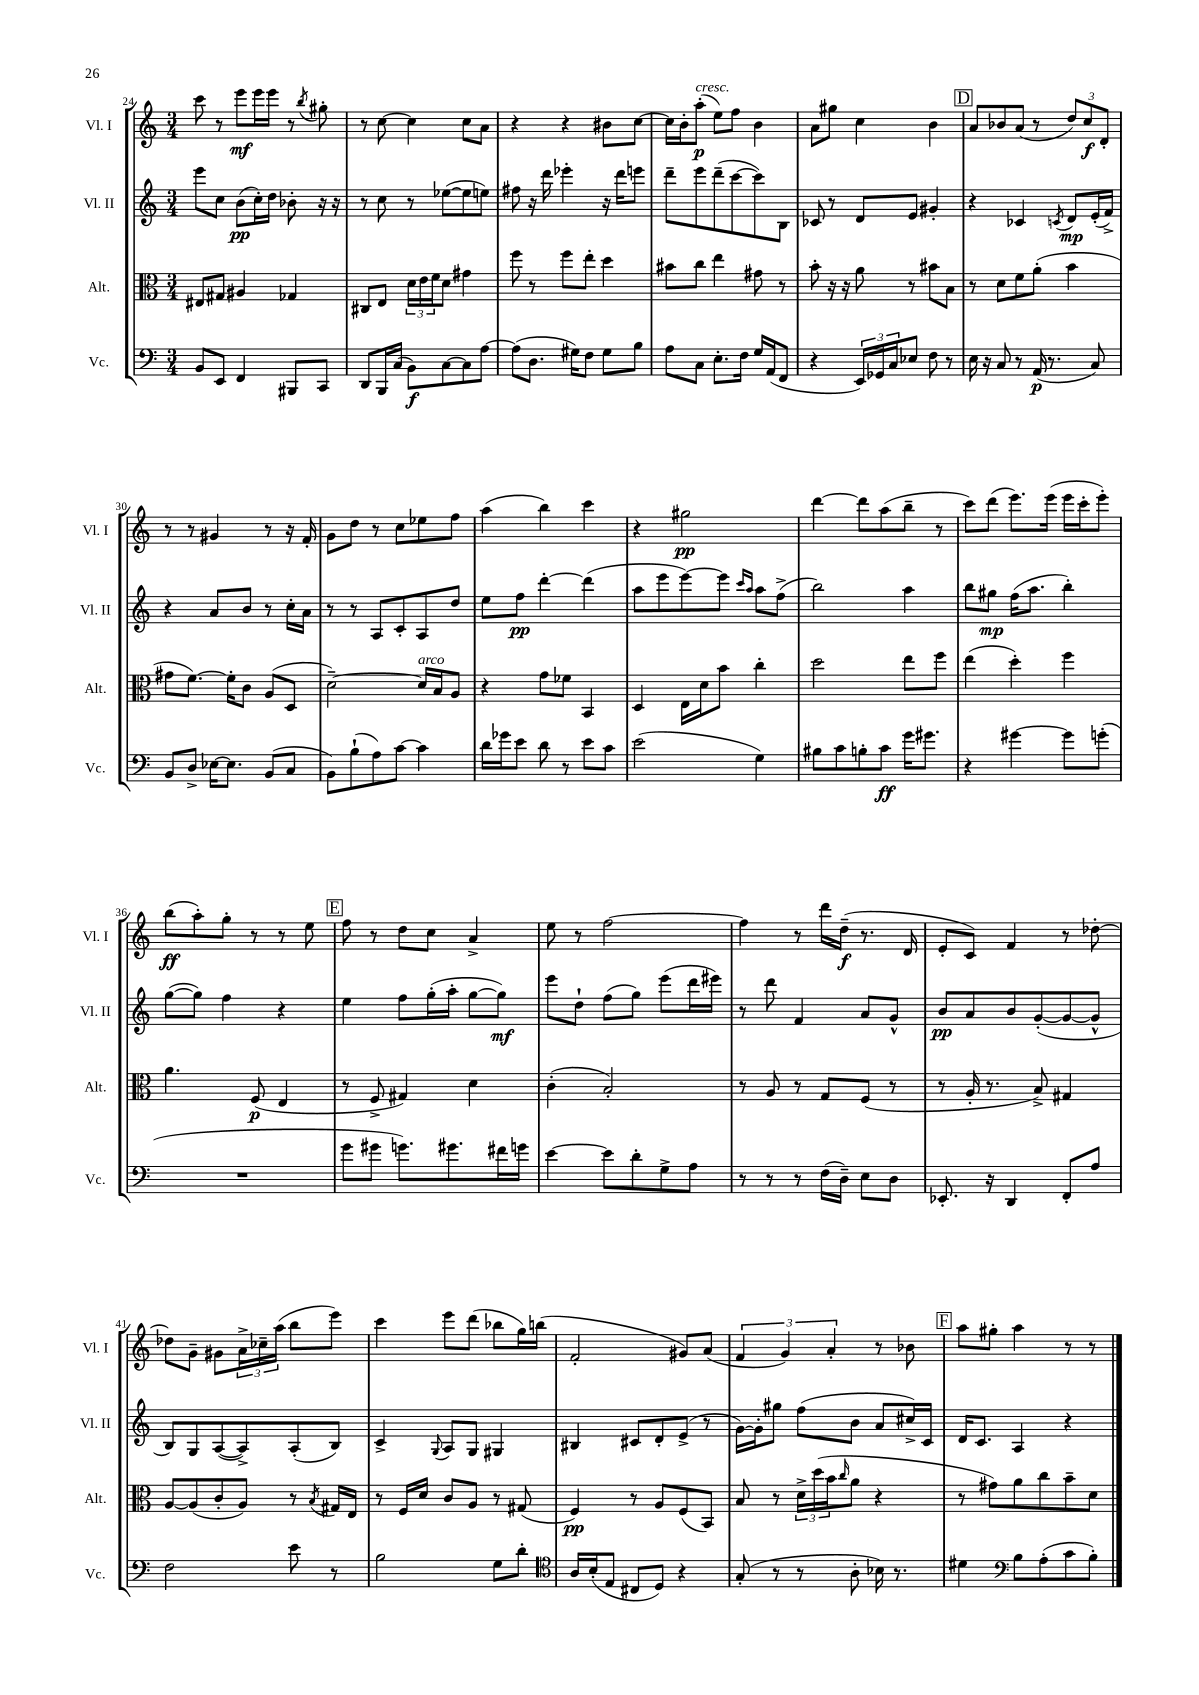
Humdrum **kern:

**kern	**kern	**kern	**kern
*staff4	*staff3	*staff2	*staff1
*clefF4	*clefC3	*clefG2	*clefG2
*k[]	*k[]	*k[]	*k[]
*M3/4	*M3/4	*M3/4	*M3/4
8BB	8E#	8eee	8ccc
8EE	8G#	8cc	8r
4FF	4A#	(8b	8eee
.	.	16cc')	16eee
.	.	16dd	16eee
8BBB#	4G-	8b-'	8r
.	.	.	8qbb
8CC	.	16r	8gg#'
.	.	16r	.
=	=	=	=
8DD	8C#	8r	8r
16BBB	8E	8cc	[8cc
(16C	.	.	.
8BB)	24d	8r	4cc]
.	24e	.	.
.	24f	.	.
[8C	8d	([8ee-	.
8C]	4g#	8ee-]	8cc
[8A	.	8ee)	8a
=	=	=	=
(8A]	8ff	8ff#	4r
8.D	8r	16r	.
.	.	16ddd	.
.	8ff	4eee-'	4r
16G#)	.	.	.
8F	8ee'	.	.
8G#	4dd	16r	8b#
.	.	16ddd	.
8B	.	8eee	[8cc
=	=	=	=
8A	8b#	8ddd~	16cc]
.	.	.	16b'
8C	8cc	8eee	(8aa'
8.E'	4ee	(8ddd~	8ee)
.	.	[8ccc	8ff
16F	.	.	.
16G	8g#	8ccc])	4b
(16AA	.	.	.
8FF	8r	8B	.
=	=	=	=
4r	8b'	8c-	8a
.	16r	8r	8gg#
.	16r	.	.
24EE)	8a	8d	4cc
24GG-	.	.	.
24C	.	.	.
8E-	8r	8e	.
8F	8b#	4g#'	4b
8r	8B	.	.
=	=	=	=
16E	8r	4r	8a
16r	.	.	.
8C	8d	.	8b-
8r	8f	4c-	(8a
(16AA	(8a'	.	8r
8.r	.	.	.
.	.	8qc	.
.	4b	8d	12dd)
.	.	.	12cc
8C)	.	(16e'	.
.	.	.	12d'
.	.	16f^)	.
=	=	=	=
8BB	8g#	4r	8r
8D^	[8.f)	.	8r
[16E-	.	8a	4g#
8.E-]	16f']	.	.
.	8c	8b	.
(8BB	(8A	8r	8r
8C	8D	16cc'	16r
.	.	16a	16f'
=	=	=	=
8BB)	[2d~)	8r	8g
(8B`	.	8r	8dd
8A)	.	8A	8r
[8c	.	8c'	8cc
4c]	16d]	8A	8ee-
.	16B	.	.
.	8A	8dd	8ff
=	=	=	=
16d	4r	8ee	(4aa
16g-	.	.	.
8e	.	8ff	.
8d	8g	[4ddd'	4bb)
8r	8f-	.	.
8e	4BB	(4ddd]	4ccc
8c	.	.	.
=	=	=	=
(2e	4D	8aa	4r
.	.	8eee	.
.	16E	[8eee)	2gg#
.	16d	.	.
.	8b	8eee]	.
.	.	16qqccc	.
.	.	16qqaa	.
4G)	4cc'	8aa	.
.	.	(8ff^	.
=	=	=	=
8B#	2dd	2bb)	[4ddd
8c	.	.	.
8B'	.	.	8ddd]
8c	.	.	(8aa
16g	8ee	4aa	8bb~
8.g#	.	.	.
.	8ff	.	8r
=	=	=	=
4r	(4ee	8bb	8ccc)
.	.	8gg#	(8ddd
[4g#	4dd')	(16ff	8.eee)
.	.	8.aa	.
.	.	.	(16eee
8g#]	4ff	4bb')	16eee
.	.	.	16ccc'
(8g'	.	.	8eee')
=	=	=	=
2.r	4.a	([8gg	(8bb
.	.	8gg])	8aa')
.	.	4ff	8gg'
.	(8F	.	8r
.	4E	4r	8r
.	.	.	8ee
=	=	=	=
8g	8r	4ee	8ff
8g#	8F^	.	8r
8.g)	4G#)	8ff	8dd
.	.	(16gg'	8cc
8.g#	.	16aa'	.
.	4d	[8gg	4a^
16f#	.	8gg])	.
16g	.	.	.
=	=	=	=
[4e	(4c'	8eee	8ee
.	.	8dd`	8r
8e]	2B')	(8ff	[2ff
8d'	.	8gg)	.
8G^	.	(8eee	.
8A	.	16ddd	.
.	.	16eee#)	.
=	=	=	=
8r	8r	8r	4ff]
8r	8A	8ddd	.
8r	8r	4f	8r
(16F	8G	.	16ddd
16D~)	.	.	(16dd~
8E	(8F	8a	8.r
8D	8r	8g^^	.
.	.	.	16d
=	=	=	=
8.EE-'	8r	8b	8e'
.	16A'	8a	8c)
16r	8.r	.	.
4DD	.	8b	4f
.	8B^)	([8g'	.
8FF'	4G#	8g_	8r
8A	.	8g^^]	[8dd-'
=	=	=	=
2F	[8A	8B)	8dd-]
.	(8A]	8G	8g~
.	8c'	([8A	8g#
.	8A)	8A^])	24a^
.	.	.	24cc-~
.	.	.	(24aa
8e	8r	(8A'	8bb
.	8qB	.	.
8r	16G#	8B)	8eee)
.	16E	.	.
=	=	=	=
2B	8r	4c^	4ccc
.	16F	.	.
.	16d	.	.
.	.	8qqG	.
.	8c	8A	8eee
.	8A	8G	(8ddd
8G	8r	4G#	8bb-
8d'	(8G#	.	16gg)
.	.	.	(16bb
=	=	=	=
*clefC4	*	*	*
16A	4F)	4B#	2f'
(16B'	.	.	.
8E	.	.	.
8C#	8r	8c#	.
8D)	8A	8d'	.
4r	(8F	(8e^	8g#)
.	8BB)	8r	(8a
=	=	=	=
(8G'	8B	[16g)	6f
.	.	16g']	.
8r	8r	8gg#	.
.	.	.	6g)
8r	24d^	(8ff	.
.	(24dd	.	.
.	24b	.	6a'
.	16qqcc	.	.
8A'	8a	8b	.
16B-)	4r	8a	8r
8.r	.	.	.
.	.	16cc#^)	8b-
.	.	16c	.
=	=	=	=
4d#	8r	16d	8aa
.	.	8.c	.
.	8g#)	.	8gg#'
*clefF4	*	*	*
8B	8a	4A	4aa
(8A'	8cc	.	.
8c	8b~	4r	8r
8B')	8d	.	8r
==	==	==	==
*-	*-	*-	*-
